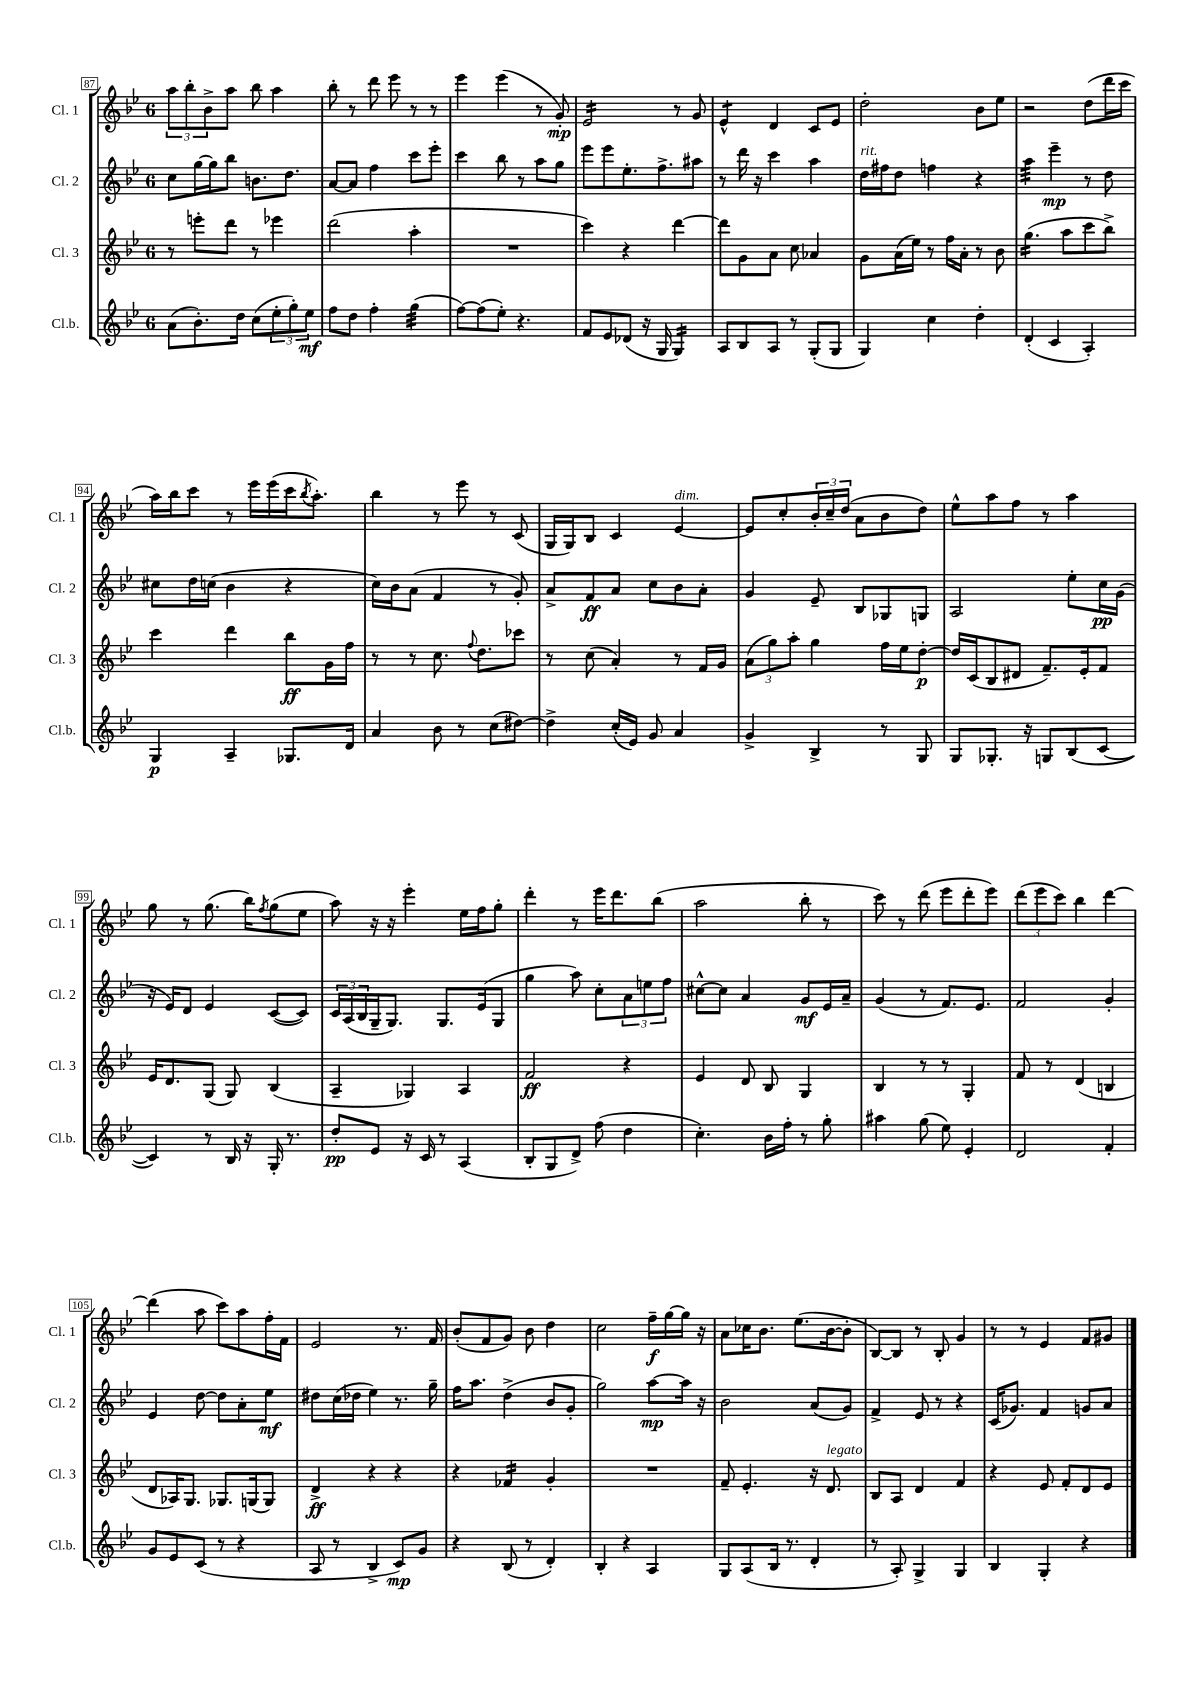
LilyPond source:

<<
\new StaffGroup <<
\new Staff = "s0" \with { instrumentName = "Cl. 1" shortInstrumentName = "Cl. 1" } {
    \clef treble \key bes \major \once \override Staff.TimeSignature.style = #'single-digit \time 6/8
    \tuplet 3/2 { a''8 bes''8-. bes'8-> } a''8 bes''8 a''4 |
    bes''8-. r8 d'''8 ees'''8 r8 r8 |
    ees'''4 ees'''4( r8 g'8-.\mp) |
    ees'2:16 r8 g'8 |
    ees'4:8-^ d'4 c'8 ees'8 |
    d''2-. bes'8 ees''8 |
    r2 d''8( d'''16 c'''16 |
    a''16) bes''16 c'''8 r8 ees'''16 ees'''16( c'''16 \acciaccatura { bes''8 } a''8.-.) |
    bes''4 r8 ees'''8 r8 c'8( |
    g16 g16) bes8 c'4 ees'4~^\markup { \italic "dim." } |
    ees'8 c''8-. \tuplet 3/2 { bes'16-. c''16-- d''16( } a'8 bes'8 d''8) |
    ees''8-^ a''8 f''8 r8 a''4 |
    g''8 r8 g''8.( bes''16) \acciaccatura { f''8 } g''8( ees''8 |
    a''8) r16 r16 ees'''4-. ees''16 f''16 g''8-. |
    d'''4-. r8 ees'''16 d'''8. bes''8( |
    a''2 bes''8-. r8 |
    c'''8) r8 d'''8( ees'''8 d'''8-. ees'''8) |
    \tuplet 3/2 { d'''8( ees'''8 c'''8) } bes''4 d'''4~ |
    d'''4( a''8 c'''8) a''8 f''16-. f'16 |
    ees'2 r8. f'16 |
    bes'8-.( f'8 g'8) bes'8 d''4 |
    c''2 f''16--\f g''16~ g''16 r16 |
    a'8 ces''16 bes'8. ees''8.( bes'16~ bes'8-. |
    bes8~) bes8 r8 bes8-. g'4 |
    r8 r8 ees'4 f'8 gis'8 \bar "|." |
}
\new Staff = "s1" \with { instrumentName = "Cl. 2" shortInstrumentName = "Cl. 2" } {
    \clef treble \key bes \major \once \override Staff.TimeSignature.style = #'single-digit \time 6/8
    c''8 g''16~ g''16 bes''8 b'8. d''8. |
    a'8~ a'8 f''4 c'''8 ees'''8-. |
    c'''4 bes''8 r8 a''8 g''8 |
    ees'''8 ees'''8 ees''8.-. f''8.-> ais''8 |
    r8 d'''16 r16 c'''4 a''4 |
    d''16^\markup { \italic "rit." } fis''16 d''8 f''4 r4 |
    a''4:32 ees'''4--\mp r8 d''8 |
    cis''8 d''16 c''16( bes'4 r4 |
    c''16) bes'16 a'8( f'4 r8 g'8-.) |
    a'8-> f'8\ff a'8 c''8 bes'8 a'8-. |
    g'4 ees'8-- bes8 ges8 g8 |
    a2 ees''8-. c''16\pp g'16( |
    r16 ees'16) d'8 ees'4 c'8~( c'8) |
    \tuplet 3/2 { c'16 a16( bes16 } g16-- g8.) g8. ees'16( g8 |
    g''4 a''8) c''8-. \tuplet 3/2 { a'8 e''8 f''8 } |
    cis''8~-^ cis''8 a'4 g'8\mf ees'16 a'16-- |
    g'4( r8 f'8.) ees'8. |
    f'2 g'4-. |
    ees'4 d''8~ d''8 a'8-. ees''8\mf |
    dis''8 c''16( des''16 ees''4) r8. g''16-- |
    f''16 a''8. d''4->( bes'8 g'8-. |
    g''2) a''8~\mp a''16 r16 |
    bes'2 a'8( g'8) |
    f'4-> ees'8 r8 r4 |
    c'16( ges'8.) f'4 g'8 a'8 \bar "|." |
}
\new Staff = "s2" \with { instrumentName = "Cl. 3" shortInstrumentName = "Cl. 3" } {
    \clef treble \key bes \major \once \override Staff.TimeSignature.style = #'single-digit \time 6/8
    r8 e'''8-. d'''8 r8 ees'''4 |
    d'''2( a''4-. |
    R2. |
    c'''4) r4 d'''4~ |
    d'''8 g'8 a'8 c''8 aes'4 |
    g'8 a'16( ees''16) r8 f''16 a'16-. r8 bes'8 |
    g''4.:16( a''8 c'''8 bes''8->) |
    c'''4 d'''4 bes''8\ff g'16 f''16 |
    r8 r8 c''8. \appoggiatura { f''8 } d''8. ces'''8 |
    r8 c''8( a'4-.) r8 f'16 g'16 |
    \tuplet 3/2 { a'8( g''8) a''8-. } g''4 f''16 ees''16 d''8~-.\p |
    d''16 c'16( bes8 dis'8 f'8.--) ees'16-. f'8 |
    ees'16 d'8. g8( g8) bes4( |
    a4-- ges4) a4 |
    f'2\ff r4 |
    ees'4 d'8 bes8 g4 |
    bes4 r8 r8 g4-. |
    f'8 r8 d'4( b4 |
    d'8 aes16) g8. ges8. g16( g8) |
    d'4->\ff r4 r4 |
    r4 fes'4:16 g'4-. |
    R2. |
    f'8-- ees'4.-. r16 d'8.^\markup { \italic "legato" } |
    bes8 a8 d'4 f'4 |
    r4 ees'8 f'8-. d'8 ees'8 \bar "|." |
}
\new Staff = "s3" \with { instrumentName = "Cl.b." shortInstrumentName = "Cl.b." } {
    \clef treble \key bes \major \once \override Staff.TimeSignature.style = #'single-digit \time 6/8
    a'8( bes'8.-.) d''16 c''8( \tuplet 3/2 { ees''8-. g''8-.) ees''8\mf } |
    f''8 d''8 f''4-. g''4:32( |
    f''8~) f''8( ees''8-.) r4. |
    f'8 ees'8 des'8( r16 g16 g4:16) |
    a8 bes8 a8 r8 g8-.( g8 |
    g4) c''4 d''4-. |
    d'4-.( c'4 a4-.) |
    g4\p a4-- ges8. d'16 |
    a'4 bes'8 r8 c''8( dis''8~) |
    dis''4-> c''16-.( ees'16) g'8 a'4 |
    g'4-> bes4-> r8 g8 |
    g8 ges8.-. r16 g8 bes8( c'8~ |
    c'4) r8 bes16 r16 g16-. r8. |
    d''8-.\pp ees'8 r16 c'16 r8 a4( |
    bes8-. g8 d'8->) f''8( d''4 |
    c''4.-.) bes'16 f''16-. r8 g''8-. |
    ais''4 g''8( ees''8) ees'4-. |
    d'2 f'4-. |
    g'8 ees'8 c'8( r8 r4 |
    a8 r8 bes4-> c'8\mp) g'8 |
    r4 bes8( r8 d'4-.) |
    bes4-. r4 a4 |
    g8 a8( bes16 r8. d'4-. |
    r8 a8-.) g4-> g4 |
    bes4 g4-. r4 \bar "|." |
}
>>
>>
\layout { \context { \Score currentBarNumber = #87 \override BarNumber.stencil = #(make-stencil-boxer 0.1 0.3 ly:text-interface::print) } }
